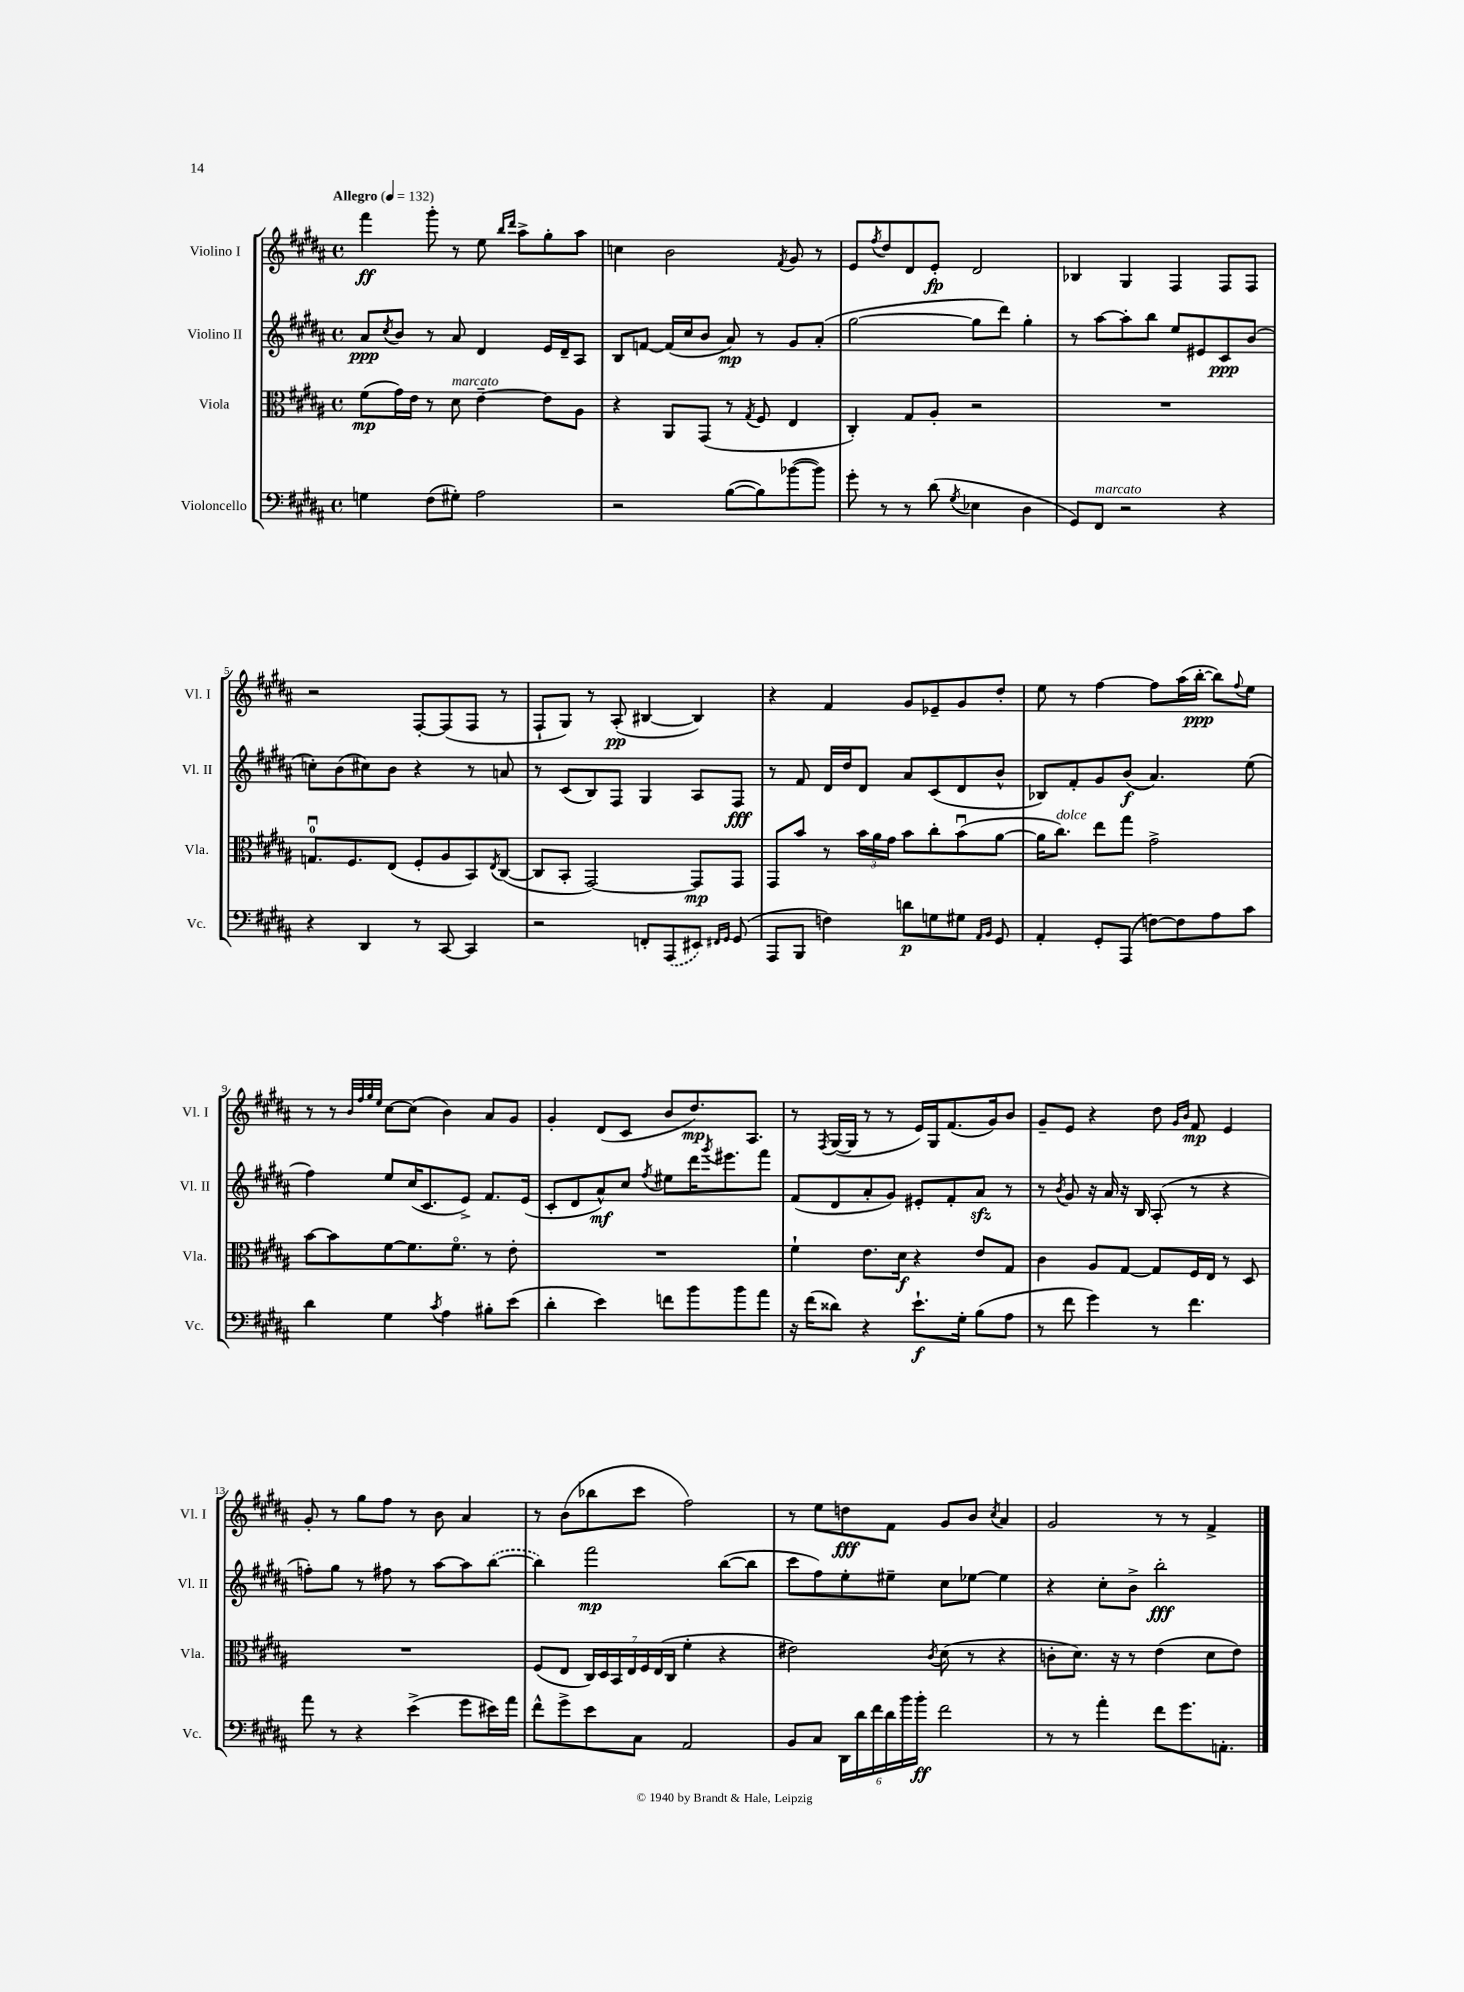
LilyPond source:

<<
\new StaffGroup <<
\new Staff = "s0" \with { instrumentName = "Violino I" shortInstrumentName = "Vl. I" } {
    \clef treble \key b \major \defaultTimeSignature \time 4/4 \tempo "Allegro" 4 = 132
    fis'''4\ff gis'''8-. r8 e''8 \grace { b''16 dis'''16 } ais''8-> gis''8-. ais''8 |
    c''4 b'2 \acciaccatura { fis'8 } gis'8 r8 |
    e'8 \acciaccatura { fis''8 } dis''8 dis'8 e'8-.\fp dis'2 |
    bes4 gis4 fis4 fis8 fis8 |
    r2 fis8~-. fis8( fis8 r8 |
    fis8-! gis8) r8 ais8-.\pp( bis4~ bis4) |
    r4 fis'4 gis'8 ees'8-- gis'8 dis''8-. |
    e''8 r8 fis''4~ fis''8 ais''16( b''16~-.\ppp b''8) \appoggiatura { fis''8 } e''8 |
    r8 r8 \grace { b'32 fis''32 gis''32 e''32 } cis''8~ cis''8( b'4) ais'8 gis'8 |
    gis'4-. dis'8( cis'8 b'8 dis''8.\mp) ais8. |
    r8 \acciaccatura { fis8 } gis16~( gis16 r8 r8 e'16) gis16 fis'8.( gis'16) b'8 |
    gis'8-- e'8 r4 dis''8 \grace { gis'16 b'16 } fis'8\mp e'4 |
    gis'8-. r8 gis''8 fis''8 r8 b'8 ais'4 |
    r8 b'8( bes''8 cis'''8 fis''2) |
    r8 e''8 d''8\fff fis'8 gis'8 b'8 \acciaccatura { cis''8 } ais'4 |
    gis'2 r8 r8 fis'4-> \bar "|." |
}
\new Staff = "s1" \with { instrumentName = "Violino II" shortInstrumentName = "Vl. II" } {
    \clef treble \key b \major \defaultTimeSignature \time 4/4
    ais'8\ppp \acciaccatura { cis''8 } b'8 r8 ais'8 dis'4 e'16 dis'16-- ais8 |
    b8 f'8~ f'16( cis''16 b'8 ais'8\mp) r8 gis'8 ais'8-.( |
    gis''2~ gis''8 dis'''8) gis''4-. |
    r8 ais''8~ ais''8-. b''8 e''8 eis'8 cis'8\ppp b'8( |
    c''8-.) b'8( cis''8) b'8 r4 r8 a'8 |
    r8 cis'8( b8) fis8 gis4 ais8 fis8\fff |
    r8 fis'8 dis'16 dis''16 dis'8 ais'8 cis'8( dis'8 b'8-^ |
    bes8) fis'8-. gis'8 b'8\f( ais'4.) e''8( |
    fis''4) e''8 cis''16( cis'8. e'8->) fis'8. e'16( |
    cis'8-. dis'8 ais'8-^\mf) cis''8 \acciaccatura { fis''8 } eis''8 dis'''16 \acciaccatura { gis'''8 } eis'''8. fis'''8 |
    fis'8( dis'8 ais'8-. gis'8) eis'8-. fis'8-. ais'8\sfz r8 |
    r8 \acciaccatura { b'8 } gis'8 r16 ais'16 r16 b16 ais8-.( r8 r4 |
    f''8-.) gis''8 r8 fis''8 r8 ais''8~ ais''8 \once \slurDashed b''8~( |
    b''4) fis'''2\mp b''8~( b''8 |
    cis'''8 fis''8) e''8-. eis''8-- cis''8 ees''8~ ees''4 |
    r4 cis''8-. b'8-> b''2-.\fff \bar "|." |
}
\new Staff = "s2" \with { instrumentName = "Viola" shortInstrumentName = "Vla." } {
    \clef alto \key b \major \defaultTimeSignature \time 4/4
    fis'8\mp( gis'16) e'16 r8 dis'8^\markup { \italic "marcato" } e'4~-- e'8 ais8 |
    r4 ais,8 gis,8( r8 \acciaccatura { gis8 } fis8 e4 |
    cis4-.) gis8 ais8-. r2 |
    R1 |
    g8.-0\downbow fis8. e8( fis8-. ais8 b,8) \acciaccatura { e8 } cis8~( |
    cis8 b,8-. gis,2~) gis,8\mp gis,8 |
    gis,8 b'8 r8 \tuplet 3/2 { b'16 ais'16 gis'16 } b'8 cis''8-. b'8\downbow( ais'8~ |
    ais'16 cis''8.^\markup { \italic "dolce" }) e''8 gis''8 gis'2-> |
    b'8~ b'8 fis'8~ fis'8. fis'8.\flageolet r8 e'8-. |
    R1 |
    fis'4-! e'8. dis'16\f r4 e'8 gis8 |
    cis'4 ais8 gis8~ gis8 fis16 e16 r8 dis8 |
    R1 |
    fis8( e8 \tuplet 7/4 { cis16) dis16 b,16 e16 fis16 e16( cis16 } fis'4-. r4 |
    eis'2) \acciaccatura { cis'8 } dis'8( r8 r4 |
    c'8-. dis'8.) r16 r8 e'4( dis'8 e'8) \bar "|." |
}
\new Staff = "s3" \with { instrumentName = "Violoncello" shortInstrumentName = "Vc." } {
    \clef bass \key b \major \defaultTimeSignature \time 4/4
    g4 fis8( gis8-.) ais2 |
    r2 b8~( b8) bes'8~( bes'8) |
    gis'8-. r8 r8 dis'8( \acciaccatura { gis8 } ees4 dis4 |
    gis,8) fis,8^\markup { \italic "marcato" } r2 r4 |
    r4 dis,4 r8 cis,8~ cis,4 |
    r2 f,8-. \once \slurDashed ais,,8( eis,8) \grace { fis,16 gis,16 } gis,8( |
    ais,,8 b,,8 f4) d'8\p g8 gis8 \grace { ais,16 b,16 } gis,8 |
    ais,4-. gis,8-. ais,,8( f8~) f8 ais8 cis'8 |
    dis'4 gis4 \acciaccatura { cis'8 } ais4 bis8-. e'8( |
    dis'4-. e'4) f'8 b'8 b'8 ais'8 |
    r16 fis'16( disis'8) r4 e'8.-!\f gis16-. b8( ais8 |
    r8 fis'8 gis'4) r8 fis'4. |
    ais'8 r8 r4 e'4->( gis'8 eis'16) ais'16 |
    fis'8-^ gis'8-> e'8 cis8 ais,2 |
    b,8 cis8 \tuplet 6/4 { dis,16 dis'16 fis'16 dis'16 b'16 b'16-.\ff } fis'2 |
    r8 r8 ais'4-. fis'8 gis'8. a,8.-. \bar "|." |
}
>>
>>
